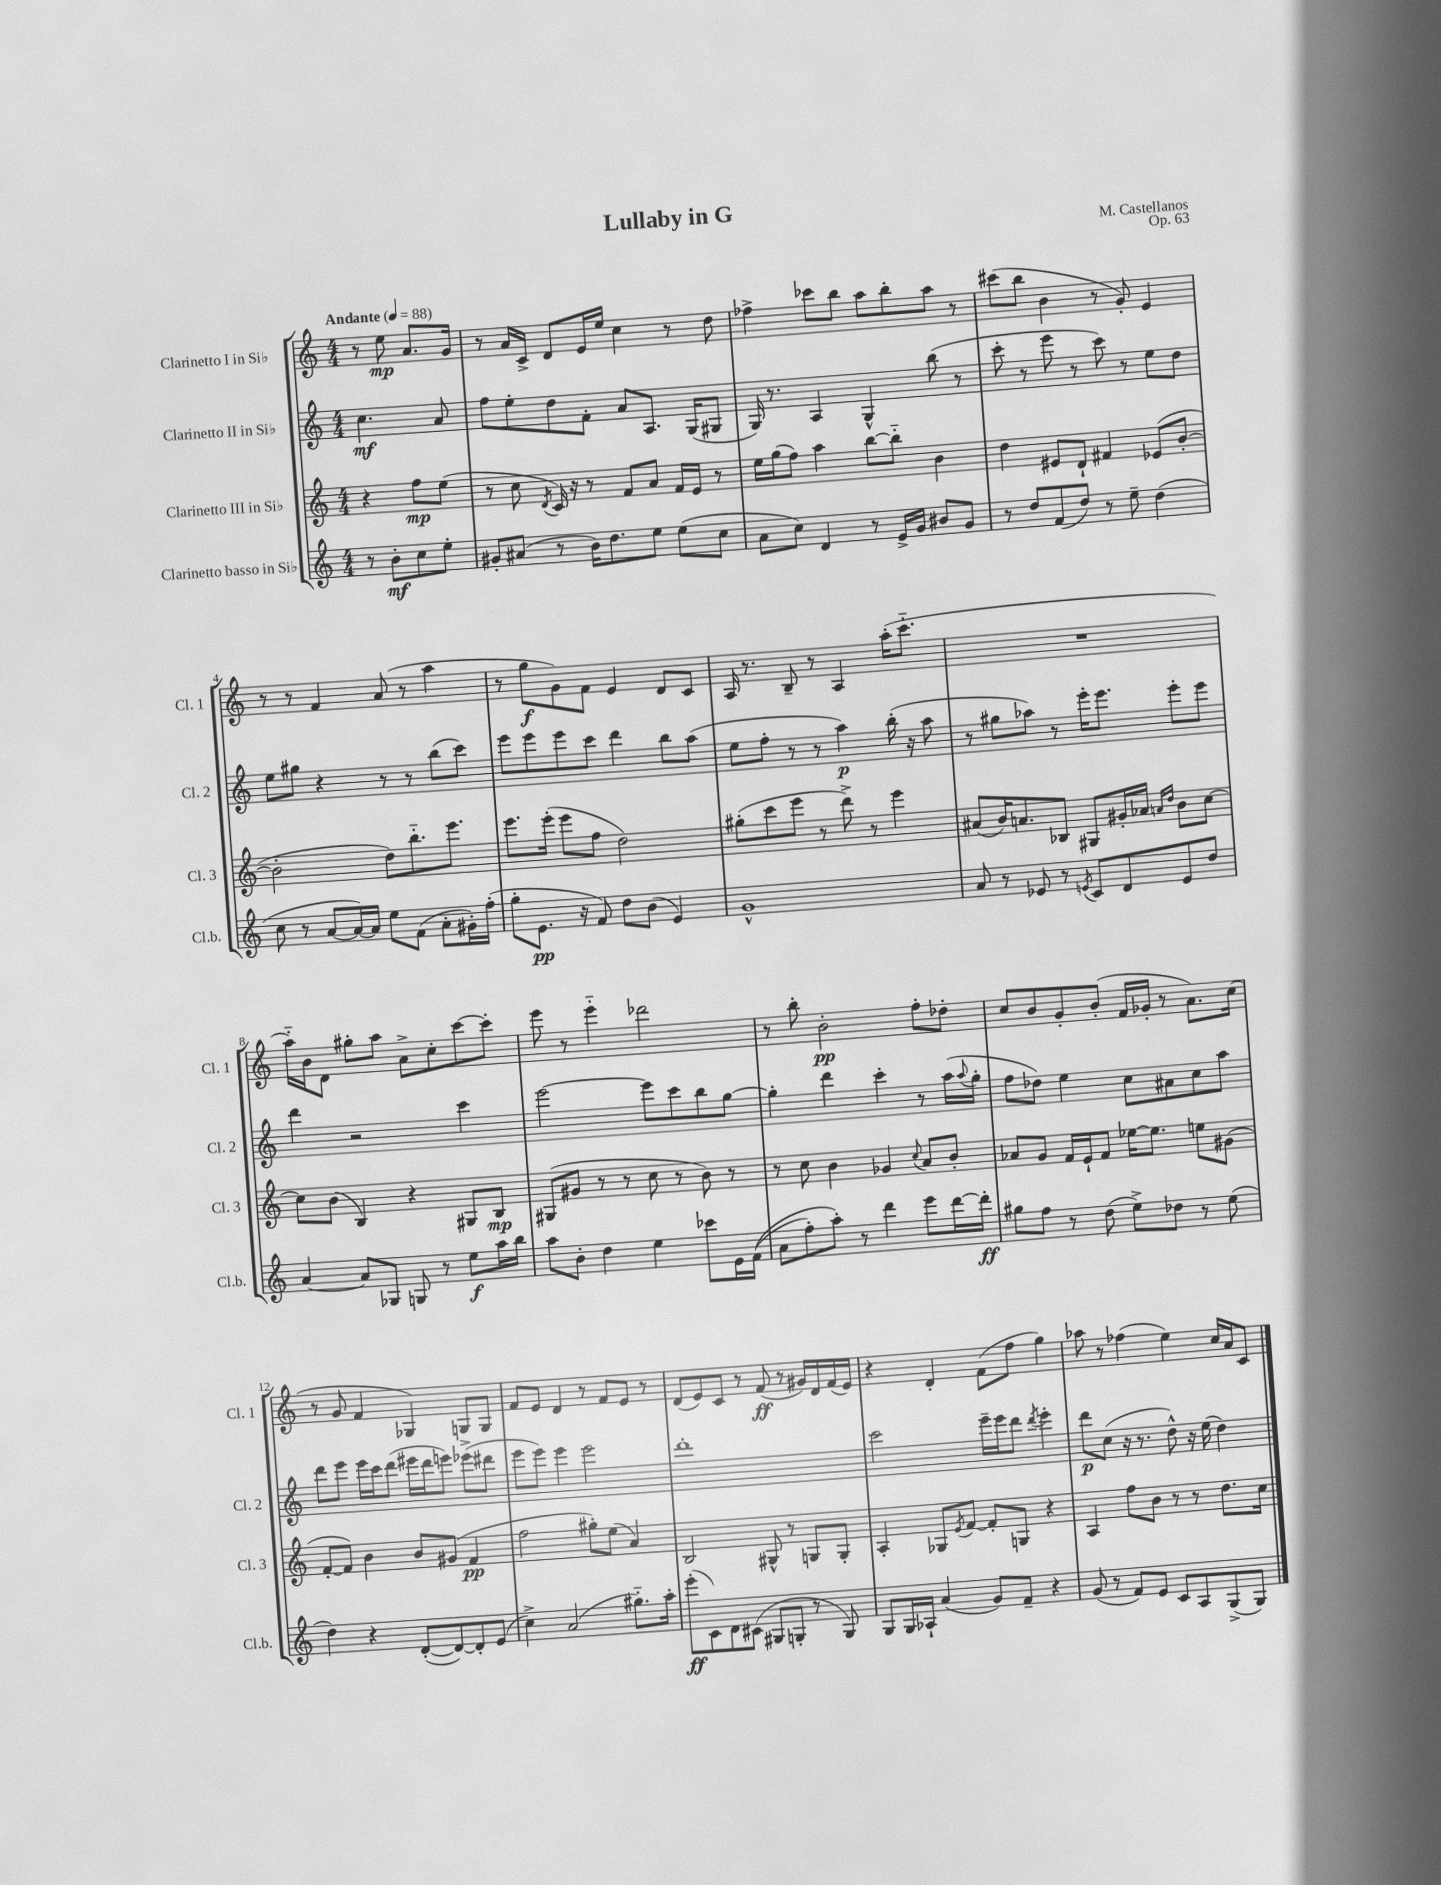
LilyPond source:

\header { title = "Lullaby in G" composer = "M. Castellanos" opus = "Op. 63" }
<<
\new StaffGroup <<
\new Staff = "s0" \with { instrumentName = "Clarinetto I in Sib" shortInstrumentName = "Cl. 1" } {
    \clef treble \key c \major \numericTimeSignature \time 4/4 \partial 2 \tempo "Andante" 4 = 88
    r8 e''8\mp a'8. g'16 |
    r8 a'16 c'16-> d'8 e'16 e''16 c''4 r8 d''8 |
    fes''4-> ces'''8 b''8 a''8 b''8-. a''8 r8 |
    cis'''8( b''8 b'4 r8 g'8-.) e'4 |
    r8 r8 f'4 a'8( r8 a''4 |
    r8 g''8\f g'8) f'8 e'4 d'8 c'8 |
    a16 r8. b8-- r8 a4 a''16-.( c'''8.-_ |
    R1 |
    a''16-_) b'16 d'8 gis''8-. a''8 a'8-> c''8-. c'''8~ c'''8-. |
    e'''8 r8 e'''4-_ des'''2 |
    r8 b''8-. b'2-.\pp f''8-. des''8-. |
    c''8 b'8 g'8-. b'8-.( f'16 ges'16-. r8 a'8.) c''16( |
    r8 g'8 f'4 ges4) g8 g8 |
    f'8 e'8 d'4 r8 f'8 e'8 r8 |
    d'8( e'8) c'8 r8 f'8\ff( r8 gis'16) d'16 f'16( e'16) |
    r4 d'4-. f'8( f''8 g''4) |
    aes''8 r8 fes''4( e''4) c''16 a'16 c'8 \bar "|." |
}
\new Staff = "s1" \with { instrumentName = "Clarinetto II in Sib" shortInstrumentName = "Cl. 2" } {
    \clef treble \key c \major \numericTimeSignature \time 4/4 \partial 2
    c''4.\mf a'8 |
    f''8 e''8-. d''8 f'8-. a'8 a8. g16( gis8 |
    g16) r8. a4 g4-^ b''8( r8 |
    c'''8-. r8 e'''8 r8 c'''8) r8 e''8 d''8 |
    e''8 gis''8 r4 r8 r8 b''8( c'''8) |
    e'''8 e'''8 e'''8 c'''8 d'''4 b''8 a''8( |
    e''8 f''8-. r8 r8 a''4\p) b''16-.( r16 a''8 |
    r8 gis''8 aes''8) r8 e'''16-. e'''8. e'''8-. e'''8 |
    d'''4 r2 c'''4 |
    e'''2~ e'''8 c'''8 b''8 g''8~ |
    g''4-. d'''4 c'''4-. r8 a''16( \appoggiatura { a''8 } g''16-. |
    f''8 des''8) e''4 c''8 ais'8 c''8 a''8 |
    d'''8 e'''8 e'''16 c'''16 d'''8( eis'''16 d'''16 e'''8) ees'''8->( dis'''8 |
    e'''8 e'''8) e'''4 e'''2 |
    d'''1-. |
    c'''2 e'''16-- e'''16 d'''8 \acciaccatura { d'''8 } e'''4-. |
    d'''8\p c''8( r16 r8. d''8-^) r16 e''16( d''4) \bar "|." |
}
\new Staff = "s2" \with { instrumentName = "Clarinetto III in Sib" shortInstrumentName = "Cl. 3" } {
    \clef treble \key c \major \numericTimeSignature \time 4/4 \partial 2
    r4 f''8\mp e''8( |
    r8 c''8 \acciaccatura { d'8 } c'16) r16 r8 f'8 a'8 f'16 e'16 r8 |
    e''16 g''16( f''8) a''4 b''8~ b''8-_ b'4 |
    d''4 eis'8 d'8-! fis'4 ees'8( b'8~-. |
    b'2-. d''8) b''8.-_ e'''8. |
    e'''8. e'''16-.( e'''8 f''8 d''2) |
    gis''8-.( c'''8 e'''8 r8 d'''8->) r8 e'''4 |
    ais'8( b'16) a'8. bes8 gis8 gis'16-. aes'16 \grace { a'16 d''16 } b'8 c''8~ |
    c''8 b'8( b4) r4 gis8 b8\mp |
    gis8( gis'8 r8 r8 c''8 r8 b'8) r8 |
    r8 c''8 b'4 ges'4 \appoggiatura { c''8 } a'8 b'8-. |
    aes'8 g'8 f'16 e'16-! f'8 ees''16~ ees''8. e''8 gis'8( |
    f'8~-. f'8) b'4 b'8 gis'8( f'4\pp |
    f''2 gis''8-.) e''8( a'4) |
    b2 gis8-^ r8 g8 g8-. |
    a4-. ges8 \acciaccatura { e'8 } f'8~ f'8-. g8 r4 |
    a4 f''8 b'8 r8 r8 d''8. c''16 \bar "|." |
}
\new Staff = "s3" \with { instrumentName = "Clarinetto basso in Sib" shortInstrumentName = "Cl.b." } {
    \clef treble \key c \major \numericTimeSignature \time 4/4 \partial 2
    r8 b'8-.\mf c''8 e''8-. |
    gis'8-. ais'8( r8 b'16) d''8. e''8 e''8( c''8 |
    a'8 c''8) d'4 r8 e'16-> g'16 bis'8 g'8 |
    r8 d''8 f'8( d''8) r8 e''8-- d''4( |
    c''8 r8 a'8~ a'16~) a'16 e''8 f'8( a'8-. gis'16-.) f''16-.( |
    g''8-. e'8.\pp r16 f'8) d''8 b'8( e'4) |
    g'1-^ |
    a'8 r8 ees'8 r8 \acciaccatura { e'8 } c'8 d'8 e'8 d''8 |
    a'4~ a'8 ges8 g8 r8 e''8\f a''16 b''16 |
    a''8 b'8-. d''4 e''4 ces'''8 e'16 f'16(\( |
    a'8 f''8-.) a''8-.\) r8 d'''4 e'''8 d'''16~ d'''16-.\ff |
    gis''8 f''8 r8 d''8( e''8->) des''8 r8 e''8( |
    d''4) r4 d'8~-.( d'8~) d'8-. e'8( |
    c''4->) a'2( gis''8.-_) a''16-. |
    e'''8-.\ff( c'8) d'8 cis'8( gis8 g8-. r8 g8) |
    g8 g16 aes16-! a'4( g'8) f'8-- r4 |
    g'8( r8 f'8) e'8 c'8 a8 g8->( g8) \bar "|." |
}
>>
>>
